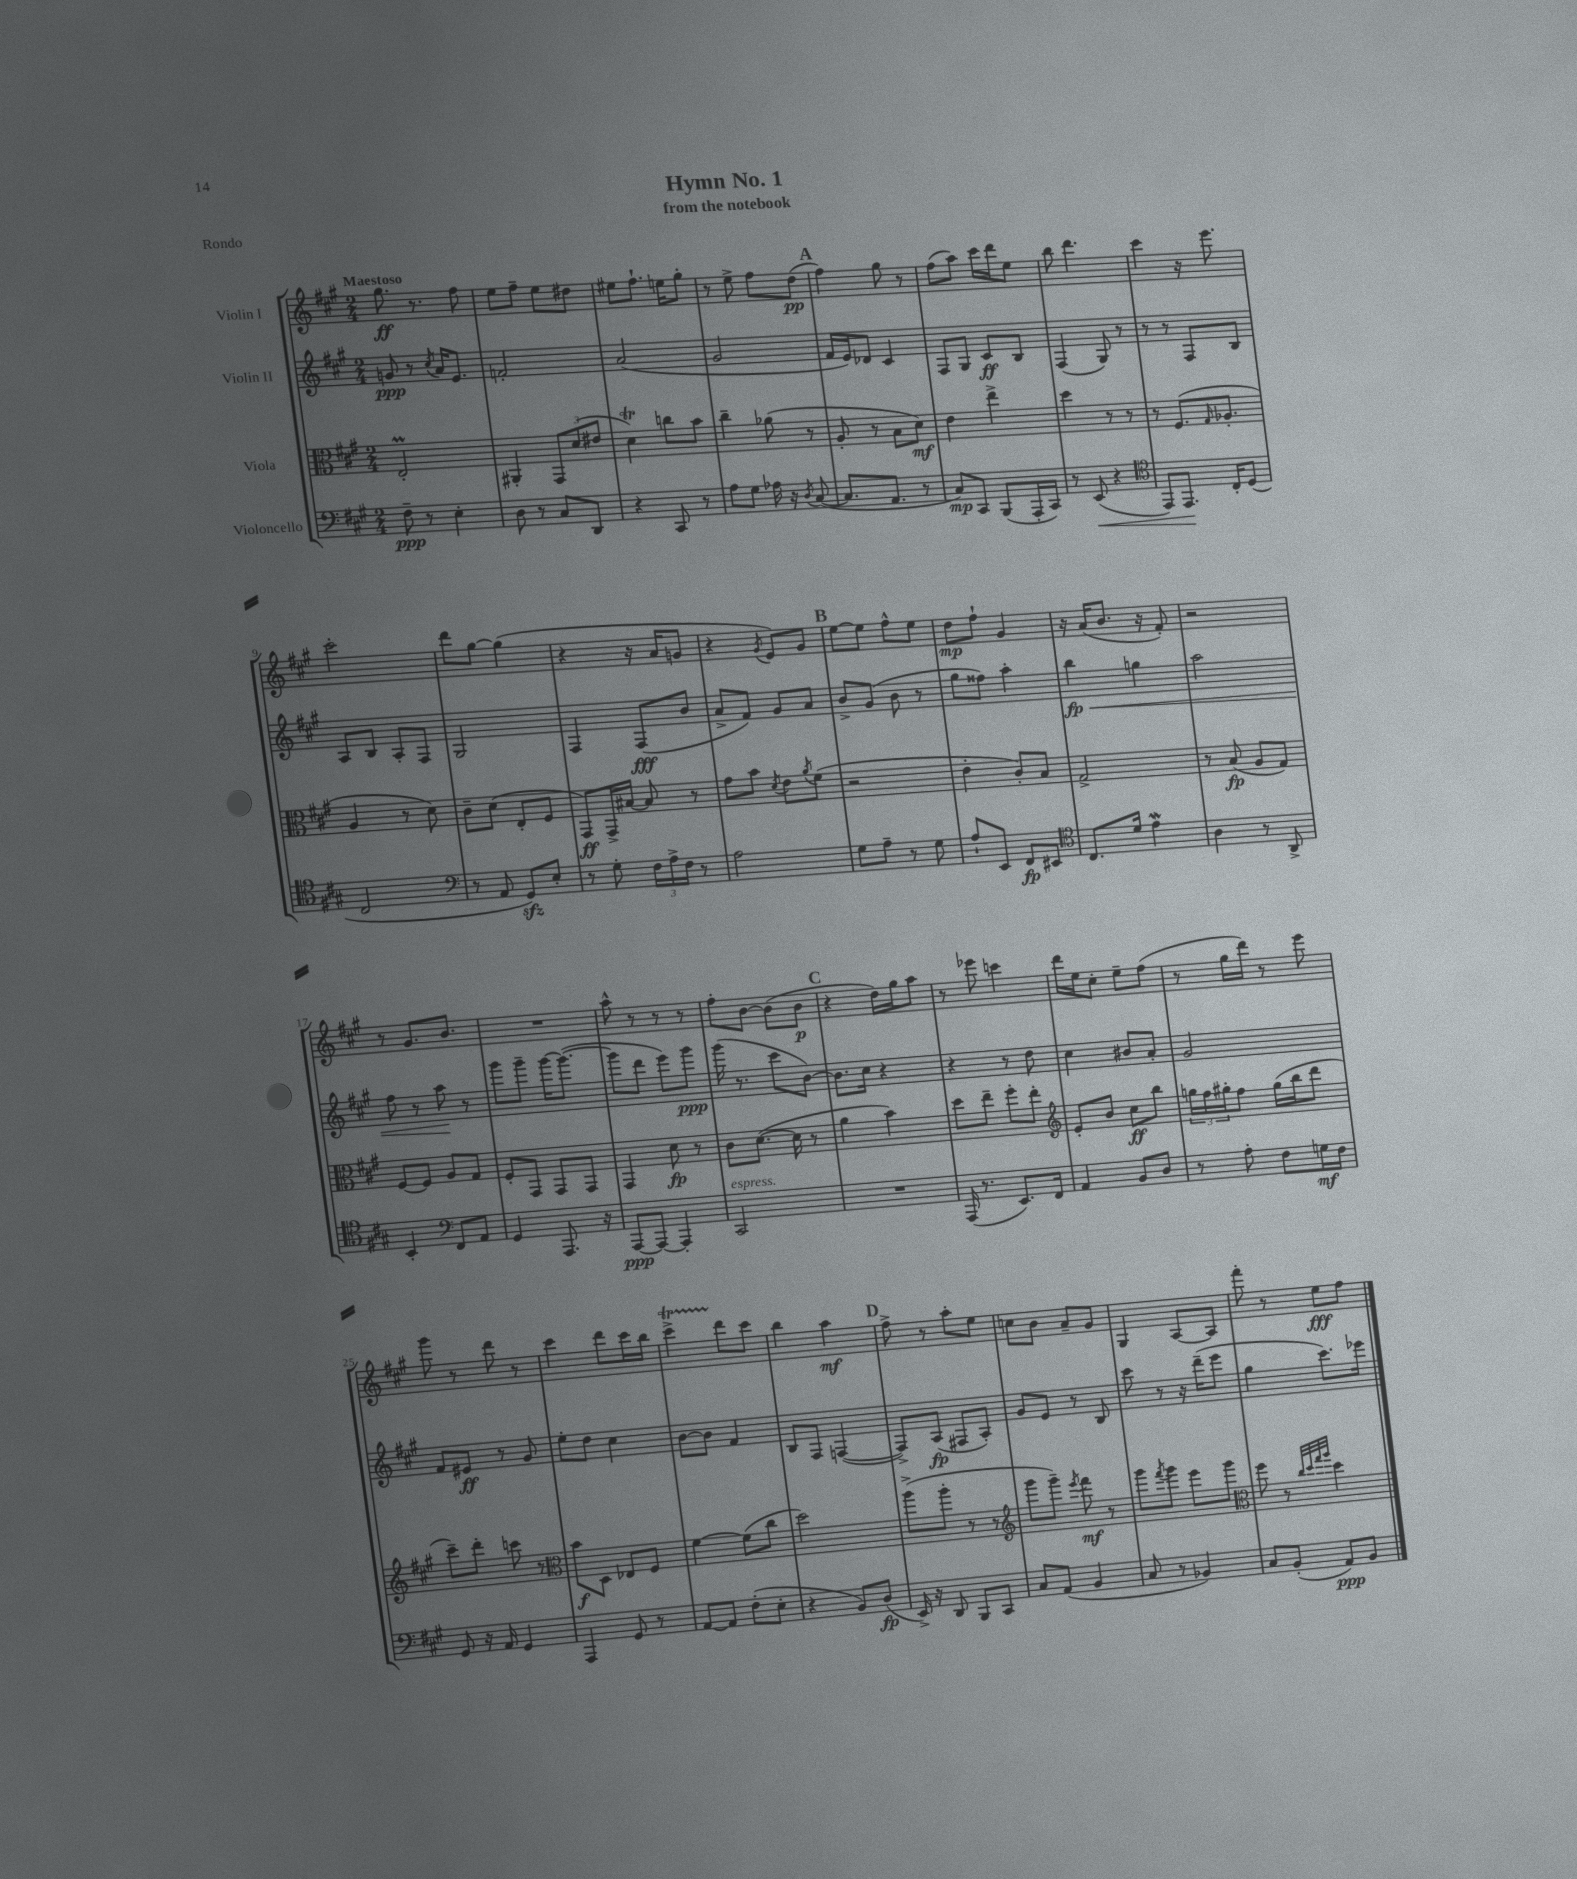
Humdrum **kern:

**kern	**dynam	**kern	**dynam	**kern	**dynam	**kern	**dynam
*part4	*part4	*part3	*part3	*part2	*part2	*part1	*part1
*staff4	*staff4	*staff3	*staff3	*staff2	*staff2	*staff1	*staff1
*I"Violoncello	*	*I"Viola	*	*I"Violin II	*	*I"Violin I	*
*clefF4	*	*clefC3	*	*clefG2	*	*clefG2	*
*k[f#c#g#]	*	*k[f#c#g#]	*	*k[f#c#g#]	*	*k[f#c#g#]	*
*M2/4	*	*M2/4	*	*M2/4	*	*M2/4	*
=1	=1	=1	=1	=1	=1	=1	=1
!	!	!	!	!	!	!LO:TX:a:B:t=Maestoso	!
8F#~\	ppp	2EM'/	.	8gn/	ppp	8.gg#\	ff
8r	.	.	.	8r	.	.	.
.	.	.	.	.	.	8.r	.
.	.	.	.	8qcc#/	.	.	.
4E'\	.	.	.	16a/KL	.	.	.
.	.	.	.	8.e/J	.	.	.
.	.	.	.	.	.	8ff#\	.
=2	=2	=2	=2	=2	=2	=2	=2
8D\	.	4AA#X'/	.	2fn'/	.	8ee\L	.
8r	.	.	.	.	.	8ff#~\J	.
8C#/L	.	12GG#/L	.	.	.	8ee\L	.
.	.	(12d/	.	.	.	.	.
8DD/J	.	.	.	.	.	8dd#X\J	.
.	.	12e#X/J	.	.	.	.	.
=3	=3	=3	=3	=3	=3	=3	=3
4r	.	4dT\)	.	(2a/	.	8ee#X\L	.
.	.	.	.	.	.	8.ff#`\J	.
8CC#/	.	8ccn\L	.	.	.	.	.
.	.	.	.	.	.	16een\KL	.
8r	.	8b\J	.	.	.	8gg#'\J	.
=4	=4	=4	=4	=4	=4	=4	=4
8A\L	.	4cc#~\	.	2g#/	.	8r	.
8G#\J	.	.	.	.	.	8ee^\	.
16A-X\	.	(8a-X\	.	.	.	8ff#\L	.
16r	.	.	.	.	.	.	.
8qD/	.	.	.	.	.	.	.
([8C#/	.	8r	.	.	.	(8dd\J	pp
!!LO:REH:place=s1:t=A
=5	=5	=5	=5	=5	=5	=5	=5
8.C#/L]	.	8A'/	.	16f#/LL	.	4ff#\)	.
.	.	.	.	16e/J)	.	.	.
.	.	8r	.	8d-X/J	.	.	.
8.AA/J	.	.	.	.	.	.	.
.	.	8B\L	.	4c#/	.	8gg#\	.
8r	.	8d\J)	mf	.	.	8r	.
=6	=6	=6	=6	=6	=6	=6	=6
8C#/L)	mp	4e\	.	8F#/L	.	(8ff#\L	.
8CC#/J	.	.	.	8G#/J	.	8aa\J)	.
(8BBB/L	.	4ee^\	.	8c#/L	ff	16ccc#\LL	.
.	.	.	.	.	.	16ddd\J	.
16AAA'/L	.	.	.	8B/J	.	8ee\J	.
16CC#/JJ)	.	.	.	.	.	.	.
=7	=7	=7	=7	=7	=7	=7	=7
8r	.	4dd\	.	(4F#/	.	8bb\	.
!	!LO:HP:b	!	!	!	!	!	!
(8EE/	<	.	.	.	.	4.ddd\	.
4r	.	8r	.	8G#/)	.	.	.
.	.	8r	.	8r	.	.	.
=8	=8	=8	=8	=8	=8	=8	=8
*clefC4	*	*	*	*	*	*	*
8EE/L)	.	8r	.	8r	.	4ccc#\	.
8.EE/J	.	(8.F#/L	.	8r	.	.	.
.	.	.	.	8F#/L	.	16r	.
.	.	16qqG#/	.	.	.	.	.
16C#'/KL	[	8.A-X'/J	.	.	.	8.eee\	.
(8D/J	.	.	.	8B/J	.	.	.
!!LO:LB:g=z
=9	=9	=9	=9	=9	=9	=9	=9
2C#/	.	4A/	.	8A/L	.	2ccc#'\	.
.	.	.	.	8B/J	.	.	.
.	.	8r	.	8A'/L	.	.	.
.	.	8d\)	.	8F#/J	.	.	.
=10	=10	=10	=10	=10	=10	=10	=10
*clefF4	*	*	*	*	*	*	*
8r	.	8c#~\L	.	2G#/	.	8ddd\L	.
8AA/	.	(8d\J	.	.	.	[8gg#\J	.
8GG#zz/L)	.	8E'/L	.	.	.	(4gg#\]	.
8E'/J	.	8F#/J	.	.	.	.	.
=11	=11	=11	=11	=11	=11	=11	=11
8r	.	8GG#/L)	ff	4F#/	.	4r	.
8G#'\	.	16GG#^/L	.	.	.	.	.
.	.	[16B#X/JJ	.	.	.	.	.
24F#\LL	.	8B#/]	.	(8F#/L	fff	16r	.
24A^\	.	.	.	.	.	.	.
.	.	.	.	.	.	16a/KL	.
24F#\JJ	.	.	.	.	.	.	.
8r	.	8r	.	8b/J	.	8gn/J	.
=12	=12	=12	=12	=12	=12	=12	=12
2A\	.	8g#\L	.	8a^/L	.	4r	.
.	.	8b\J	.	8f#/J)	.	.	.
.	.	8qd/	.	.	.	8qg#/	.
.	.	8e\L	.	8g#/L	.	8e/L)	.
.	.	8qa/	.	.	.	.	.
.	.	(8f#\J	.	8a/J	.	8g#/J	.
!!LO:REH:place=s1:t=B
=13	=13	=13	=13	=13	=13	=13	=13
8G#\L	.	2r	.	8b^/L	.	[8ee\L	.
8A~\J	.	.	.	(8g#/J	.	8ee\J]	.
8r	.	.	.	8b\	.	8ff#^^\L	.
8G#\	.	.	.	8r	.	8ee\J	.
=14	=14	=14	=14	=14	=14	=14	=14
8A`/L	.	4e'\	.	8gg#\L	.	8dd\L	mp
8EE/J	.	.	.	8ff##X\J)	.	8ff#`\J	.
8FF#/L	fp	8c#'/L)	.	4aa'\	.	4g#/	.
8EE#X/J	.	8B/J	.	.	.	.	.
=15	=15	=15	=15	=15	=15	=15	=15
*clefC4	*	*	*	*	*	*	*
!	!	!	!	!	!LO:HP:b	!	!
8.C#/L	.	2G#^/	.	4bb\	< fp	16r	.
.	.	.	.	.	.	(16a/KL	.
.	.	.	.	.	.	8.b/J	.
16d/Jk	.	.	.	.	.	.	.
4eW\	.	.	.	4ggn\	.	.	.
.	.	.	.	.	.	16r	.
.	.	.	.	.	.	8f#'/)	.
=16	=16	=16	=16	=16	=16	=16	=16
4A\	.	8r	.	2aa\	.	2r	.
.	.	(8B/	fp	.	.	.	.
8r	.	8A/L	.	.	.	.	.
8AA^/	.	8G#/J)	.	.	.	.	.
!!LO:LB:g=z
=17	=17	=17	=17	=17	=17	=17	=17
4BB'/	.	[8F#/L	.	8ff#\	.	8r	.
.	.	8F#/J]	.	8r	.	8.g#/L	.
*clefF4	*	*	*	*	*	*	*
8FF#/L	.	8A/L	.	8aa\	.	.	.
.	.	.	.	.	.	8.b/J	.
8AA/J	.	8G#/J	.	8r	[	.	.
=18	=18	=18	=18	=18	=18	=18	=18
4GG#/	.	8F#'/L	.	8ggg#\L	.	2r	.
.	.	8GG#/J	.	8ggg#~\J	.	.	.
8.AAA/	.	8GG#/L	.	[16ggg#\KL	.	.	.
.	.	.	.	(8.ggg#\J_	.	.	.
.	.	8GG#/J	.	.	.	.	.
16r	.	.	.	.	.	.	.
=19	=19	=19	=19	=19	=19	=19	=19
[8AAA/L	ppp	4GG#/	.	8ggg#\L]	.	8aa^^\	.
8AAA/J_	.	.	.	8ddd\J	.	8r	.
4AAA'/]	.	8d\	fp	8eee\L)	.	8r	.
.	.	8r	.	8ggg#\J	ppp	8r	.
=20	=20	=20	=20	=20	=20	=20	=20
!LO:TX:a:i:t=espress.	!	!	!	!	!	!	!
2CC#/	.	8c#\L	.	(16ggg#\	.	8ff#'\L	.
.	.	.	.	8.r	.	.	.
.	.	([8.d\J	.	.	.	[8b\J	.
.	.	.	.	8ccc#\L	.	(8b\L]	.
.	.	16d\]	.	.	.	.	.
.	.	8r	.	[8b\J)	.	8b\J	p
!!LO:REH:place=s1:t=C
=21	=21	=21	=21	=21	=21	=21	=21
2r	.	4a\	.	8.b\L]	.	4r	.
.	.	.	.	16cc#\Jk	.	.	.
.	.	4b\)	.	4r	.	16dd\LL)	.
.	.	.	.	.	.	16gg#\J	.
.	.	.	.	.	.	8aa\J	.
=22	=22	=22	=22	=22	=22	=22	=22
(16AAA/	.	8dd\L	.	4r	.	8r	.
8.r	.	.	.	.	.	.	.
.	.	8ee~\J	.	.	.	8eee-X\	.
8.EE/L)	.	8ff#'\L	.	8r	.	4cccn\	.
.	.	8ee'\J	.	8dd\	.	.	.
16FF#/Jk	.	.	.	.	.	.	.
=23	=23	=23	=23	=23	=23	=23	=23
*	*	*clefG2	*	*	*	*	*
4AA/	.	8e'/L	.	4cc#\	.	16ddd\LL	.
.	.	.	.	.	.	16ee\J	.
.	.	8b/J	.	.	.	8cc#'\J	.
8BB/L	.	8cc#\L	ff	8b#X/L	.	8ee~\L	.
8D/J	.	8bb\J	.	8a'/J	.	(8ff#\J	.
=24	=24	=24	=24	=24	=24	=24	=24
8r	.	24ggn\LL	.	2g#/	.	8r	.
.	.	24ff#\	.	.	.	.	.
.	.	24gg#X'\J	.	.	.	.	.
8A'\	.	8ff#\J	.	.	.	16gg#\LL	.
.	.	.	.	.	.	16ddd\JJ)	.
8F#\L	.	(16gg#\LL	.	.	.	8r	.
.	.	16bb\J	.	.	.	.	.
16Gn\L	mf	8ddd\J	.	.	.	8eee\	.
16F#\JJ	.	.	.	.	.	.	.
!!LO:LB:g=z
=25	=25	=25	=25	=25	=25	=25	=25
8GG#/	.	8ccc#~\L)	.	8f#/L	.	8ggg#\	.
16r	.	8ddd'\J	.	8e#X/J	ff	8r	.
16AA/	.	.	.	.	.	.	.
4GG#/	.	8cccn\	.	8r	.	8ddd\	.
.	.	8r	.	8g#/	.	8r	.
=26	=26	=26	=26	=26	=26	=26	=26
*	*	*clefC3	*	*	*	*	*
4AAA/	.	8b\L	f	8ee'\L	.	4ccc#\	.
.	.	8D\J	.	8dd\J	.	.	.
8GG#/	.	8E-X/L	.	4cc#\	.	8ddd\L	.
8r	.	8F#/J	.	.	.	16ccc#\L	.
.	.	.	.	.	.	16bb\JJ	.
=27	=27	=27	=27	=27	=27	=27	=27
[8AA/L	.	[4f#\	.	[8b\L	.	4ccc#t^\	.
8AA/J]	.	.	.	8b\J]	.	.	.
(8F#'\L	.	(8f#\L]	.	4f#/	.	8ddd\L	.
8E'\J	.	8cc#\J	.	.	.	8ccc#\J	.
=28	=28	=28	=28	=28	=28	=28	=28
4r	.	2dd\)	.	8B/L	.	4bb\	.
.	.	.	.	8F#/J	.	.	.
8BB/L)	.	.	.	([4Fn/	.	4aa\	mf
(8D/J	fp	.	.	.	.	.	.
!!LO:REH:place=s1:t=D
=29	=29	=29	=29	=29	=29	=29	=29
16EE^/)	.	(8aa^\L	.	8F^/L])	.	8ff#^\	.
16r	.	.	.	.	.	.	.
8DD/	.	8aa'\J	.	(8A/J	fp	8r	.
8BBB/L	.	8r	.	8F#X/L	.	8aa'\L	.
8CC#/J	.	8r	.	8A'/J)	.	8ee\J	.
=30	=30	=30	=30	=30	=30	=30	=30
*	*	*clefG2	*	*	*	*	*
8C#/L	.	8ggg#\L	.	8g#/L	.	8ccn\L	.
(8AA/J	.	8ggg#~\J)	.	8e/J	.	8b\J	.
.	.	8qeee/	.	.	.	.	.
4BB/	.	8fff#\	mf	8r	.	8a~/L	.
.	.	8r	.	8B/	.	8g#/J	.
=31	=31	=31	=31	=31	=31	=31	=31
8C#/	.	8ggg#\L	.	8ccc#\	.	4G#/	.
.	.	8qfff#/	.	.	.	.	.
8r	.	8ggg#\J	.	8r	.	.	.
4BB-X/)	.	8eee\L	.	16r	.	[8A/L	.
.	.	.	.	(16ddd~\KL	.	.	.
.	.	8ggg#\J	.	8eee\J	.	8A/J]	.
=32	=32	=32	=32	=32	=32	=32	=32
*	*	*clefC3	*	*	*	*	*
8C#/L	.	8ff#\	.	4gg#\	.	8fff#'\	.
(8BB'/J	.	8r	.	.	.	8r	.
.	.	32qqcc#/LLL	.	.	.	.	.
.	.	32qqdd/	.	.	.	.	.
.	.	32qqgg#/	.	.	.	.	.
.	.	32qqaa/JJJ	.	.	.	.	.
8AA/L)	ppp	4dd\	.	8.ccc#\L)	.	8ee\L	fff
8BB/J	.	.	.	.	.	8ff#\J	.
.	.	.	.	16eee-X\Jk	.	.	.
==	==	==	==	==	==	==	==
*-	*-	*-	*-	*-	*-	*-	*-
